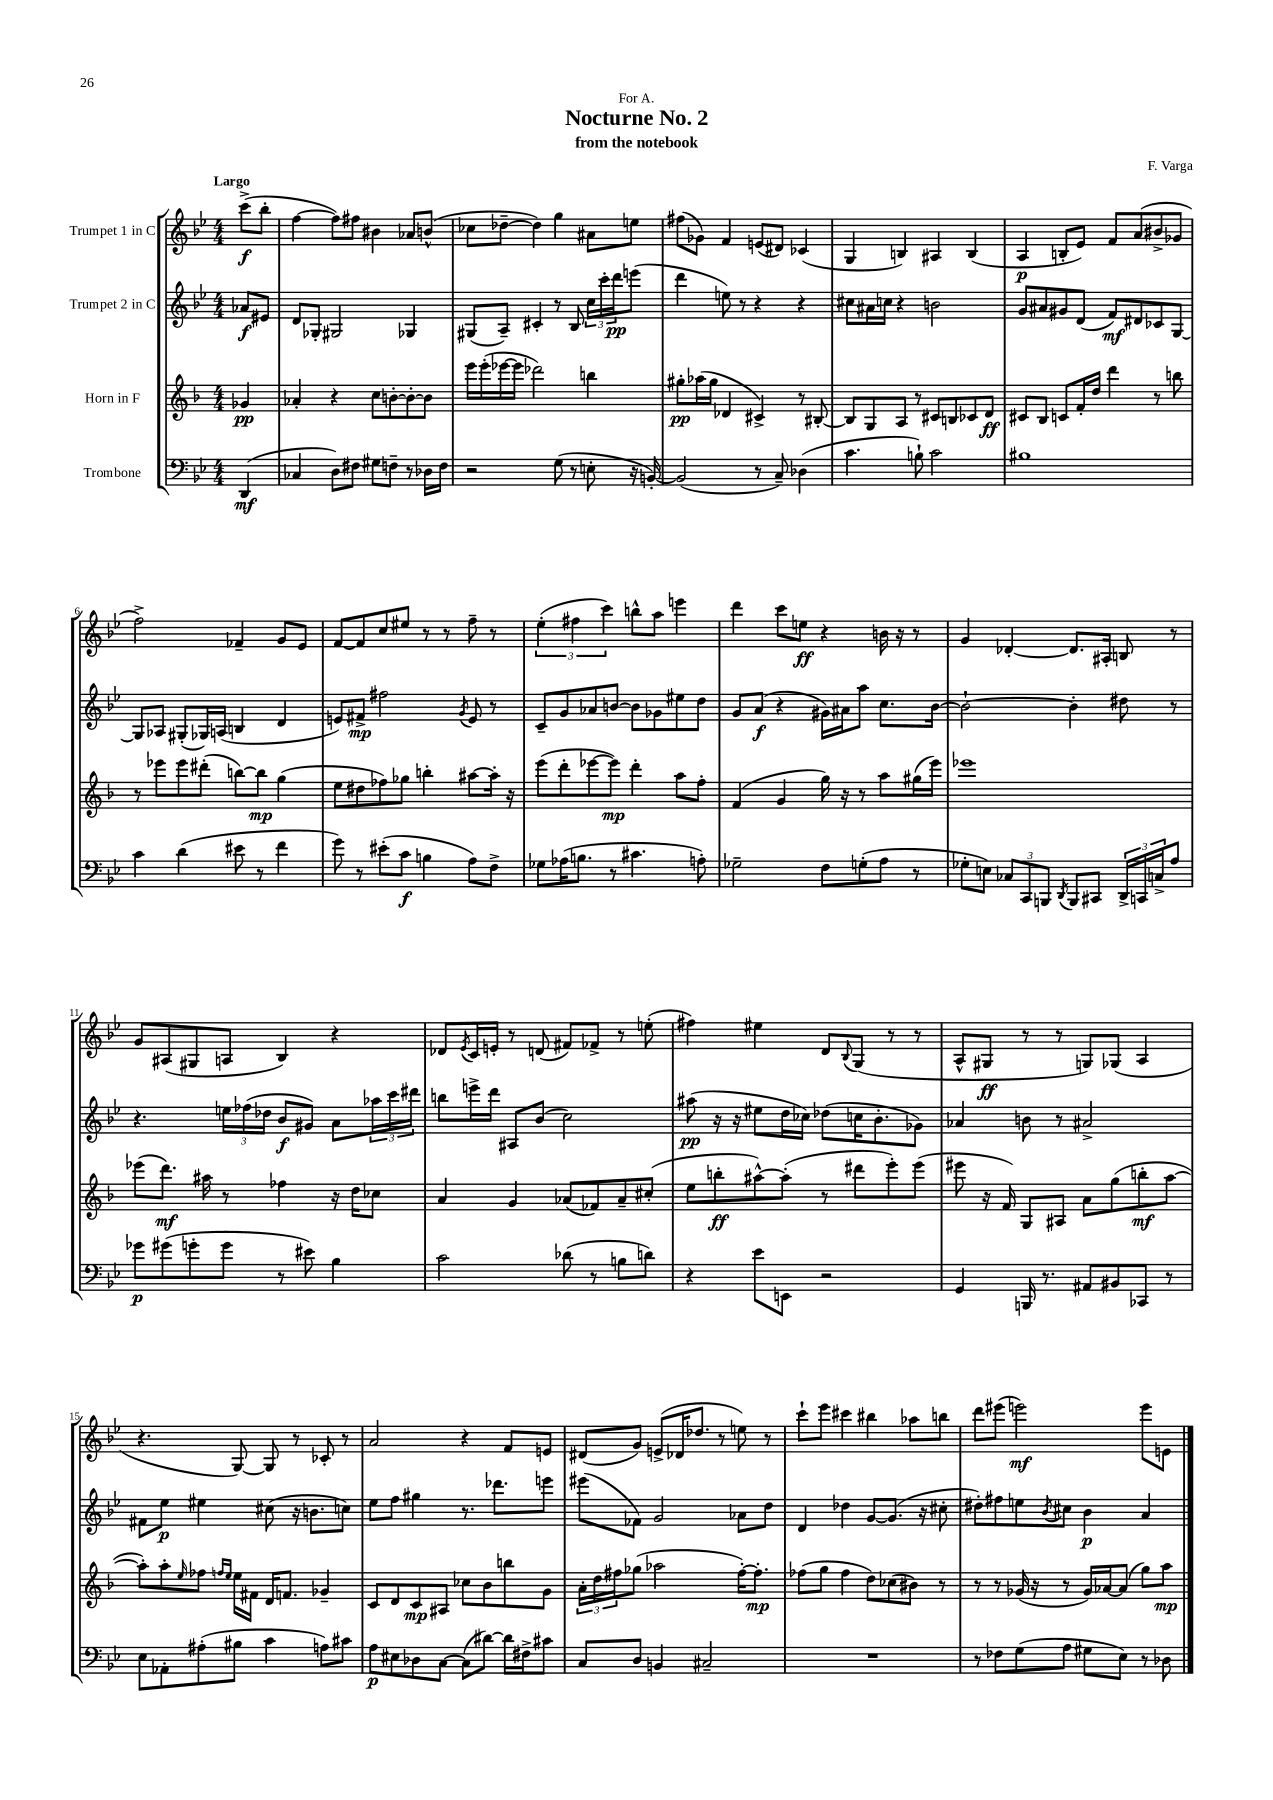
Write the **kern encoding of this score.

**kern	**dynam	**kern	**dynam	**kern	**dynam	**kern	**dynam
*part4	*part4	*part3	*part3	*part2	*part2	*part1	*part1
*staff4	*staff4	*staff3	*staff3	*staff2	*staff2	*staff1	*staff1
*I"Trombone	*	*I"Horn in F	*	*I"Trumpet 2 in C	*	*I"Trumpet 1 in C	*
*clefF4	*	*clefG2	*	*clefG2	*	*clefG2	*
*k[b-e-]	*	*k[b-]	*	*k[b-e-]	*	*k[b-e-]	*
*M4/4	*	*M4/4	*	*M4/4	*	*M4/4	*
=	=	=	=	=	=	=	=
!	!	!	!	!	!	!LO:TX:a:B:t=Largo	!
(4DD/	mf	4g-X/	pp	8a-X/L	f	(8ccc^\L	f
.	.	.	.	8e#X/J	.	8bb-'\J	.
=1	=1	=1	=1	=1	=1	=1	=1
4C-X/	.	4a-X'/	.	8d/L	.	[4ff\	.
.	.	.	.	8G-X'/J	.	.	.
8D\L)	.	4r	.	2G#X/	.	8ff\L])	.
8F#X\J	.	.	.	.	.	8ff#X\J	.
8G#X\L	.	8cc\L	.	.	.	4b#X\	.
8Fn~\J	.	[8bn'\	.	.	.	.	.
8r	.	8b'\_	.	4G-X/	.	8a-X/L	.
16D-X\LL	.	8b\J]	.	.	.	(8bn^^/J	.
16F\JJ	.	.	.	.	.	.	.
=2	=2	=2	=2	=2	=2	=2	=2
2r	.	16eee\LL	.	(8G#X/L	.	8cc-X\L	.
.	.	(16eee'\	.	.	.	.	.
.	.	[16eee-X\	.	8A~/J)	.	[8dd-X~\J	.
.	.	16eee-\JJ]	.	.	.	.	.
.	.	2ddd-X\)	.	4c#X'/	.	4dd-\])	.
(8G\	.	.	.	8r	.	4gg\	.
8r	.	.	.	8B-/	.	.	.
8En'\	.	4bbn\	.	24cc\LL	.	8a#X\L	.
.	.	.	.	24ccc'\	.	.	.
.	.	.	.	24ddd\J	pp	.	.
16r	.	.	.	(8eeen\J	.	8een\J	.
[16BBn'/)	.	.	.	.	.	.	.
=3	=3	=3	=3	=3	=3	=3	=3
(2BB/]	.	8gg#X'\L	pp	4ddd\	.	(8ff#X\L	.
.	.	(16aa-X\L	.	.	.	8g-X\J)	.
.	.	16gg#\JJ	.	.	.	.	.
.	.	4d-X/	.	8een\)	.	4f/	.
.	.	.	.	8r	.	.	.
8r	.	4c#X^/)	.	4r	.	(8en/L	.
8C~/)	.	.	.	.	.	8d#X/J)	.
(4D-X\	.	8r	.	4r	.	(4c-X/	.
.	.	[8B#X'/	.	.	.	.	.
=4	=4	=4	=4	=4	=4	=4	=4
4.c\	.	8B#/L]	.	8cc#X\L	.	4G/	.
.	.	8G/	.	16a#X\L	.	.	.
.	.	.	.	16ccn\JJ	.	.	.
.	.	8A/J	.	4r	.	4Bn/)	.
8Bn`\)	.	8r	.	.	.	.	.
2c\	.	8c#X/L	.	2bn\	.	4A#X/	.
.	.	8Bn/	.	.	.	.	.
.	.	8c-X/	.	.	.	(4B/	.
.	.	8d/J	ff	.	.	.	.
=5	=5	=5	=5	=5	=5	=5	=5
1B#X	.	8c#X/L	.	8g/L	.	4A/	p
.	.	8B-/J	.	8a#X/	.	.	.
.	.	8cn/L	.	8g#X/	.	8Bn'/L	.
.	.	16f'/L	.	(8d/J	.	8e-/J)	.
.	.	16dd/JJ	.	.	.	.	.
.	.	4ddd\	.	8f/L)	mf	8f/L	.
.	.	.	.	8d#X/	.	(8a/	.
.	.	8r	.	8c-X/	.	8b#X^/	.
.	.	8bbn\	.	[8G/J	.	8g-X/J	.
!!LO:LB:g=z
=6	=6	=6	=6	=6	=6	=6	=6
4c\	.	8r	.	8G/L]	.	2ff^\)	.
.	.	8eee-X\L	.	8A-X/J	.	.	.
(4d\	.	8eee-\	.	(8G#X'/L	.	.	.
.	.	(8ddd#X'\J	.	16G-X/L)	.	.	.
.	.	.	.	(16An/JJ	.	.	.
8e#X\	.	[8bbn\L)	.	4Bn/	.	4f-X~/	.
8r	.	8bb\J]	mp	.	.	.	.
4f\	.	(4gg\	.	4d/	.	8g/L	.
.	.	.	.	.	.	8e-/J	.
=7	=7	=7	=7	=7	=7	=7	=7
8g\)	.	8ee\L	.	8en/L)	.	[8f/L	.
8r	.	8dd#X\	.	8f#X^/J	mp	8f/]	.
(8e#X'\L	.	8ff-X\)	.	2ff#X\	.	8cc/	.
8c\J	f	8gg-X\J	.	.	.	8ee#X/J	.
4Bn\	.	4bbn'\	.	.	.	8r	.
.	.	.	.	.	.	8r	.
.	.	.	.	8qg/	.	.	.
8A\L)	.	[8aa#X\L	.	8e/	.	8ff~\	.
8F^\J	.	16aa#'\Jk]	.	8r	.	8r	.
.	.	16r	.	.	.	.	.
=8	=8	=8	=8	=8	=8	=8	=8
8G-X\L	.	(8eee\L	.	8c~/L	.	(6ee-'\	.
(16A-X\K	.	8ddd'\	.	8g/	.	.	.
.	.	.	.	.	.	6ff#X\	.
8.Bn\J	.	.	.	.	.	.	.
.	.	[8eee-X\	.	8a-X/	.	.	.
.	.	.	.	.	.	6ccc\)	.
8r	.	8eee-\J])	mp	[8bn/J	.	.	.
4.c#X\	.	4ddd'\	.	8b\L]	.	8bbn^^\L	.
.	.	.	.	8g-X\	.	8aa\J	.
.	.	8aa\L	.	8ee#X\	.	4eeen\	.
8An'\)	.	8ff'\J	.	8dd\J	.	.	.
=9	=9	=9	=9	=9	=9	=9	=9
2G-X~\	.	(4f/	.	8g/L	.	4ddd\	.
.	.	.	.	(8a/J	f	.	.
.	.	4g/	.	4r	.	8ccc\L	.
.	.	.	.	.	.	8een\J	ff
8F\L	.	16gg\)	.	16g#X\LL)	.	4r	.
.	.	16r	.	16a#X\J	.	.	.
(8Gn'\	.	8r	.	8aa\J	.	.	.
8A\J	.	8aa\L	.	8.cc\L	.	16bn\	.
.	.	.	.	.	.	16r	.
8r	.	(16gg#X\L	.	.	.	8r	.
.	.	16eee\JJ)	.	[16b-\Jk	.	.	.
=10	=10	=10	=10	=10	=10	=10	=10
8G-X'\L	.	1eee-X	.	2b-`\_	.	4g/	.
8En\J)	.	.	.	.	.	.	.
12C-X/L	.	.	.	.	.	[4d-X'/	.
12CC/	.	.	.	.	.	.	.
12BBBn/J	.	.	.	.	.	.	.
8qDD/	.	.	.	.	.	.	.
8BBB/L	.	.	.	4b-'\]	.	8.d-/L]	.
8CC#X/J	.	.	.	.	.	.	.
.	.	.	.	.	.	16A#X'/Jk	.
24DD^/LL	.	.	.	8dd#X\	.	8Bn/	.
24CCn/	.	.	.	.	.	.	.
24Cn^/J	.	.	.	.	.	.	.
8A/J	.	.	.	8r	.	8r	.
!!LO:LB:g=z
=11	=11	=11	=11	=11	=11	=11	=11
8g-X\L	p	(8eee-X\L	.	4.r	.	8g/L	.
(8g#X\	.	8.ddd\J)	mf	.	.	(8A#X/	.
8gn'\	.	.	.	.	.	8G#X/	.
.	.	16aa#X\	.	.	.	.	.
8g\J	.	8r	.	24een\LL	.	8An/J	.
.	.	.	.	(24ff-X\	.	.	.
.	.	.	.	24dd-X\JJ	.	.	.
8r	.	4ff-X\	.	8b-/L	f	4B-/)	.
8e#X\)	.	.	.	8g#X/J)	.	.	.
4B-\	.	16r	.	8a\L	.	4r	.
.	.	16dd\KL	.	.	.	.	.
.	.	8cc-X\J	.	24aa-X\L	.	.	.
.	.	.	.	24ccc\	.	.	.
.	.	.	.	24ddd#X\JJ	.	.	.
=12	=12	=12	=12	=12	=12	=12	=12
2c\	.	4a/	.	8bbn\L	.	8d-X/L	.
.	.	.	.	.	.	8qe-/	.
.	.	.	.	16eeen^\L	.	16c/L	.
.	.	.	.	16ddd\JJ	.	16en'/JJ	.
.	.	4g/	.	8A#X/L	.	8r	.
.	.	.	.	(8b-/J	.	(8dn/	.
(8d-X\	.	(8a-X/L	.	2cc\)	.	8f#X/L)	.
8r	.	8f-X/)	.	.	.	8f-X^/J	.
8Bn\L	.	8a-~/	.	.	.	8r	.
8dn\J)	.	(8cc#X'/J	.	.	.	(8een'\	.
=13	=13	=13	=13	=13	=13	=13	=13
4r	.	8ee\L	.	(8aa#X\	pp	4ff#X\)	.
.	.	8bbn'\	ff	16r	.	.	.
.	.	.	.	16r	.	.	.
8e-\L	.	[8aa#X^^\)	.	8ee#X\L	.	4ee#X\	.
8EEn\J	.	(8aa#'\J]	.	16dd\L	.	.	.
.	.	.	.	16cc-X\JJ)	.	.	.
2r	.	8r	.	(8dd-X\L	.	8d/L	.
.	.	.	.	.	.	8qqB-/	.
.	.	8ddd#X\L	.	16ccn\K	.	(8G/J	.
.	.	.	.	8.b-'\	.	.	.
.	.	8eee'\)	.	.	.	8r	.
.	.	(8eee\J	.	8g-X\J)	.	8r	.
=14	=14	=14	=14	=14	=14	=14	=14
4GG/	.	8eee#X\	.	4a-X/	.	8A^^/L	.
.	.	16r	.	.	.	8G#X/J	ff
.	.	16f/)	.	.	.	.	.
16BBBn/	.	8G/L	.	8bn\	.	8r	.
8.r	.	.	.	.	.	.	.
.	.	8A#X/J	.	8r	.	8r	.
8AA#X/L	.	8a\L	.	2a#X^/	.	8Gn/L)	.
8BB#X/	.	(8gg\	.	.	.	(8G-X/J	.
8CC-X/J	.	8bbn'\	mf	.	.	4A/	.
8r	.	[8aa\J	.	.	.	.	.
!!LO:LB:g=z
=15	=15	=15	=15	=15	=15	=15	=15
8E-\L	.	8aa'\L])	.	8f#X\L	.	4.r	.
8AA-X'\	.	8aa'\	.	8ee-\J	p	.	.
.	.	16qqee/	.	.	.	.	.
(8A#X'\	.	8ff-X\J	.	4ee#X\	.	.	.
.	.	16qqffn/LL	.	.	.	.	.
.	.	16qqee/JJ	.	.	.	.	.
8B#X\J	.	16ee\LL	.	.	.	[8G/)	.
.	.	16f#X\JJ	.	.	.	.	.
4c\	.	16d/KL	.	(8cc#X\	.	8G/]	.
.	.	8.fn/J	.	.	.	.	.
.	.	.	.	16r	.	8r	.
.	.	.	.	8.bn\L	.	.	.
8An\L)	.	4g-X~/	.	.	.	8c-X'/	.
8c#X\J	.	.	.	8ccn\J)	.	8r	.
=16	=16	=16	=16	=16	=16	=16	=16
8A\L	p	8c/L	.	8ee-\L	.	2a/	.
8E#X\	.	8d/	.	8ff\J	.	.	.
8D-X\	.	8c/	mp	4gg#X\	.	.	.
[8C\J	.	8A#X/J	.	.	.	.	.
(8C\L]	.	8cc-X\L	.	8.r	.	4r	.
[8d#X\J)	.	8b-\	.	.	.	.	.
.	.	.	.	8.ddd-X\L	.	.	.
16d#\LL]	.	8bbn\	.	.	.	8f/L	.
16F#X^\J	.	.	.	.	.	.	.
8c#X\J	.	8g\J	.	8eeen\J	.	8en/J	.
=17	=17	=17	=17	=17	=17	=17	=17
8C/L	.	24a'\LL	.	(8eee#X\L	.	(8d#X/L	.
.	.	24dd\	.	.	.	.	.
.	.	24ff#X\J	.	.	.	.	.
8D/J	.	(8gg-X\J	.	8f-X\J)	.	8g/J)	.
4BBn/	.	2aa-X\	.	2g/	.	(8en^/L	.
.	.	.	.	.	.	16d-X/K	.
.	.	.	.	.	.	8.dd-X/J	.
2C#X~/	.	.	.	.	.	.	.
.	.	.	.	.	.	8r	.
.	.	[16ff#'\KL)	.	8a-X\L	.	8een\)	.
.	.	8.ff#'\J]	mp	.	.	.	.
.	.	.	.	8dd\J	.	8r	.
=18	=18	=18	=18	=18	=18	=18	=18
1r	.	(8ff-X\L	.	4d/	.	8ccc`\L	.
.	.	8gg\J	.	.	.	8eee-\J	.
.	.	4ff-\	.	4dd-X\	.	4ccc#X\	.
.	.	8dd\L)	.	[8g/L	.	4bb#X\	.
.	.	(8cc-X\	.	(8.g/J]	.	.	.
.	.	8b#X\J)	.	.	.	8aa-X\L	.
.	.	.	.	16r	.	.	.
.	.	8r	.	8cc#X'\	.	8bbn\J	.
=19	=19	=19	=19	=19	=19	=19	=19
8r	.	8r	.	8dd#X'\L)	.	8ddd\L	.
8F-X\L	.	8r	.	8ff#X\	.	(8eee#X\J	.
(8G\	.	(16g-X/	.	8een\	.	2eeen\)	mf
.	.	16r	.	.	.	.	.
.	.	.	.	8qb-/	.	.	.
8A\J	.	8r	.	8cc#X\J	.	.	.
8G#X\L	.	16g-/LL)	.	4b-\	p	.	.
.	.	[16a-X/J	.	.	.	.	.
8E-\J)	.	(8a-/J]	.	.	.	.	.
8r	.	8gg\L)	.	4a/	.	8eee\L	.
8D-X\	.	8aa\J	mp	.	.	8en\J	.
==	==	==	==	==	==	==	==
*-	*-	*-	*-	*-	*-	*-	*-
